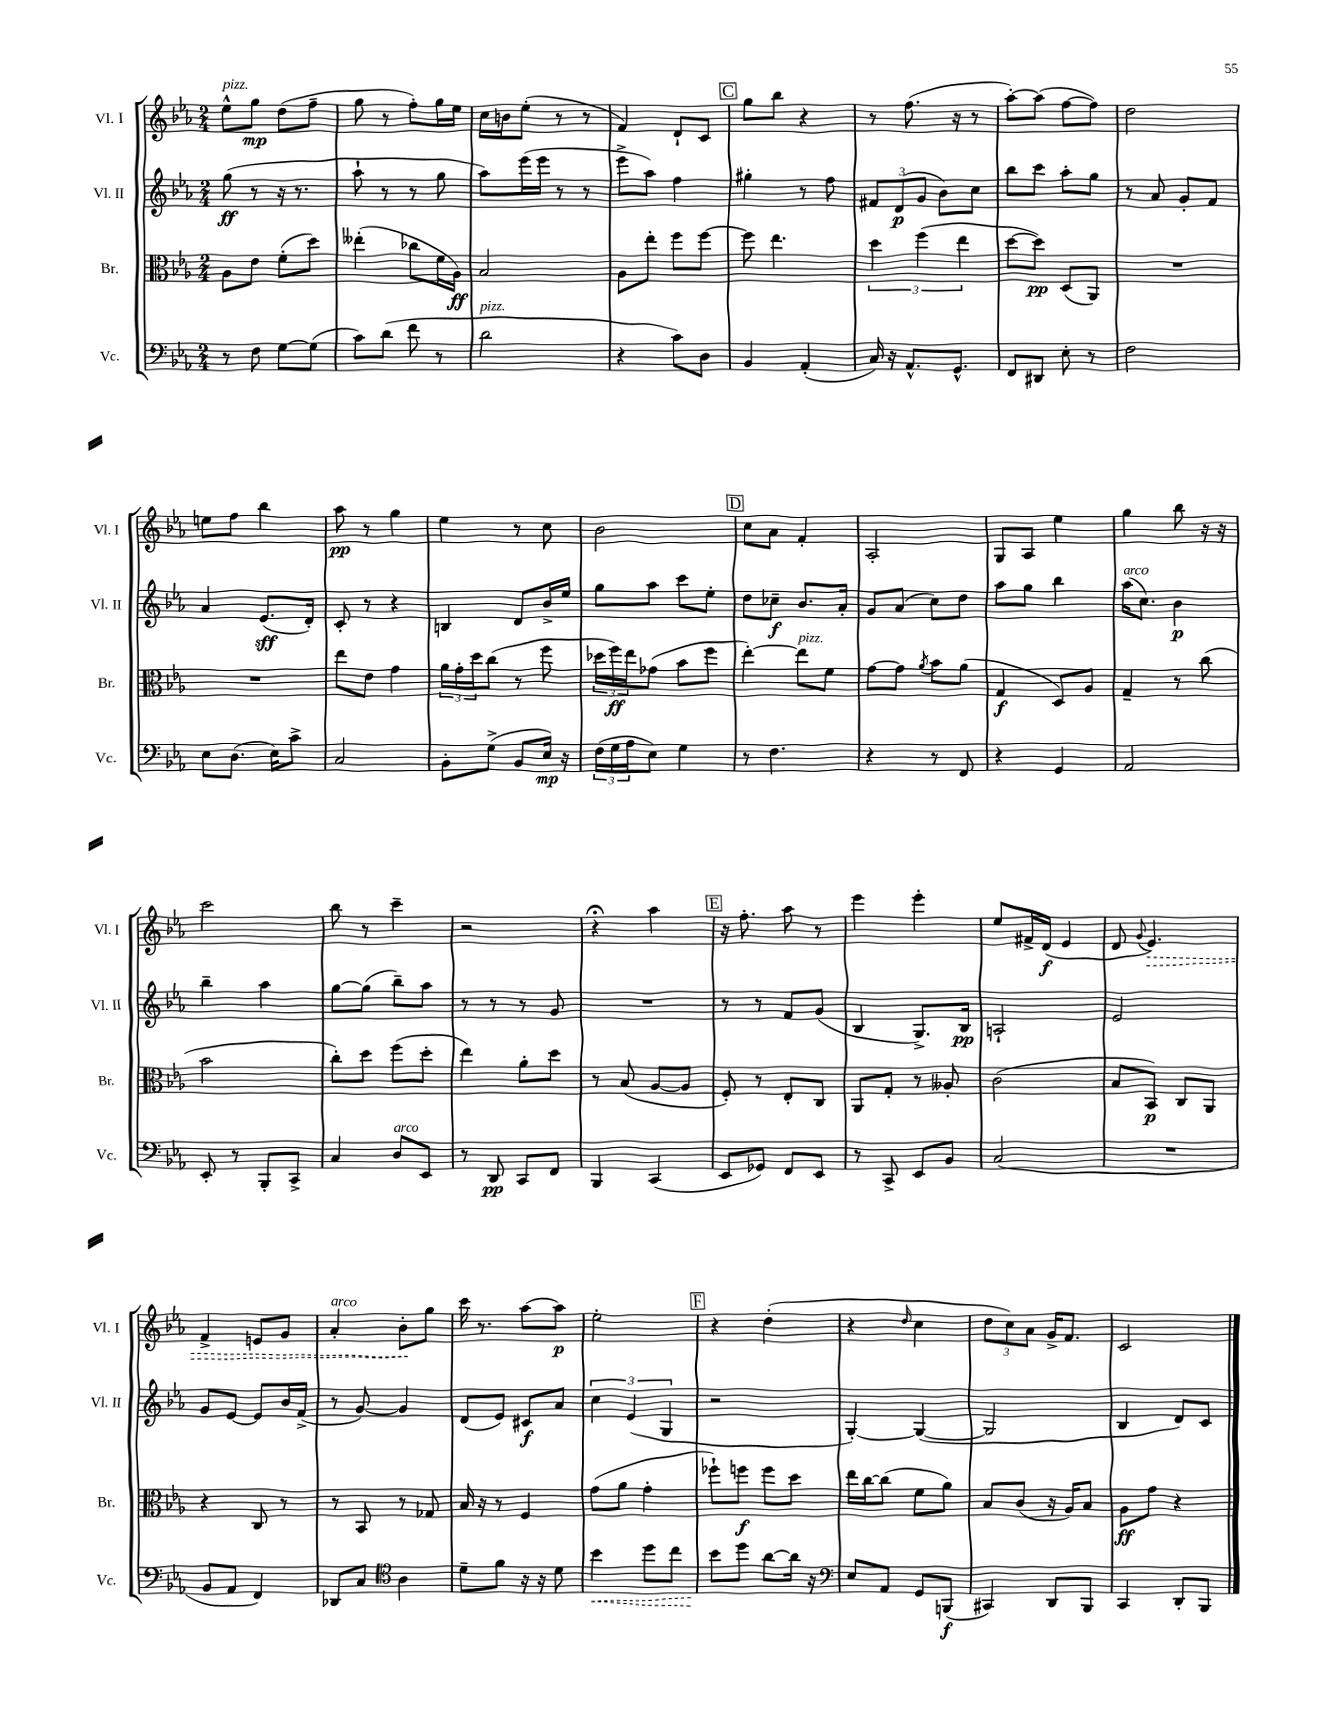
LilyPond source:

<<
\new StaffGroup <<
\new Staff = "s0" \with { instrumentName = "Vl. I" shortInstrumentName = "Vl. I" } {
    \clef treble \key ees \major \numericTimeSignature \time 2/4
    ees''8-^^\markup { \italic "pizz." } g''8\mp d''8( f''8-- |
    g''8 r8 f''8-.) g''16 ees''16 |
    c''16 b'16 ees''8-.( r8 r8 |
    f'4) d'8-! c'8 |
    \mark \markup { \box "C" } g''8 bes''8 r4 |
    r8 f''8.( r16 r8 |
    aes''8~-.) aes''8( f''8~ f''8) |
    d''2 |
    e''8 f''8 bes''4 |
    aes''8\pp r8 g''4 |
    ees''4 r8 c''8 |
    bes'2 |
    \mark \markup { \box "D" } c''8 aes'8 f'4-. |
    aes2-. |
    g8 aes8 ees''4 |
    g''4 bes''8 r16 r16 |
    c'''2 |
    bes''8 r8 c'''4-- |
    r2 |
    r4\fermata aes''4 |
    \mark \markup { \box "E" } r16 f''8.-. aes''8 r8 |
    ees'''4 ees'''4-. |
    ees''8 fis'16-> d'16\f( ees'4 |
    d'8 \appoggiatura { g'8 } \once \override Hairpin.style = #'dashed-line ees'4.\>) |
    f'4-> e'8 g'8 |
    aes'4-.^\markup { \italic "arco" } bes'8-.\! g''8 |
    c'''16 r8. aes''8~ aes''8\p |
    ees''2-. |
    \mark \markup { \box "F" } r4 d''4-.( |
    r4 \grace { d''16 } c''4 |
    \tuplet 3/2 { d''8 c''8) aes'8 } g'16-> f'8. |
    c'2 \bar "|." |
}
\new Staff = "s1" \with { instrumentName = "Vl. II" shortInstrumentName = "Vl. II" } {
    \clef treble \key ees \major \numericTimeSignature \time 2/4
    g''8\ff( r8 r16 r8. |
    aes''8-! r8 r8 g''8 |
    aes''8) ees'''16( ees'''16 r8 r8 |
    ees'''8-> aes''8) f''4 |
    \mark \markup { \box "C" } gis''4-. r8 f''8 |
    \tuplet 3/2 { fis'8 d'8\p( g'8 } bes'8) c''8 |
    bes''8 c'''8 aes''8-. g''8 |
    r8 aes'8 g'8-. f'8 |
    aes'4 ees'8.\sff( d'16-.) |
    c'8-. r8 r4 |
    b4 d'8 bes'16-> ees''16 |
    g''8 aes''8 c'''8 ees''8-. |
    \mark \markup { \box "D" } d''8 ces''8--\f bes'8. aes'16-. |
    g'8 aes'8( c''8) d''8 |
    aes''8 g''8 bes''4 |
    aes''16^\markup { \italic "arco" }( c''8.) bes'4\p |
    bes''4-- aes''4 |
    g''8~ g''8( bes''8--) aes''8 |
    r8 r8 r8 g'8 |
    R2 |
    \mark \markup { \box "E" } r8 r8 f'8 g'8( |
    bes4 g8.->) bes16\pp |
    a2-! |
    ees'2 |
    g'8 ees'8~ ees'8 bes'16 f'16->( |
    r8 g'8~) g'4 |
    d'8( ees'8) cis'8\f aes'8 |
    \tuplet 3/2 { c''4 ees'4( g4 } |
    \mark \markup { \box "F" } r2 |
    g4~-.) g4~( |
    g2 |
    bes4 d'8) c'8 \bar "|." |
}
\new Staff = "s2" \with { instrumentName = "Br." shortInstrumentName = "Br." } {
    \clef alto \key ees \major \numericTimeSignature \time 2/4
    aes8 ees'8 f'8-.( d''8) |
    eeses''4-.( ces''8 f'16 aes16\ff) |
    bes2 |
    aes8 ees''8-. f''8 f''8~ |
    \mark \markup { \box "C" } f''8 ees''4. |
    \tuplet 3/2 { d''4 f''4( ees''4 } |
    d''8~ d''8\pp) d8( aes,8) |
    R2 |
    R2 |
    ees''8 ees'8 g'4 |
    \tuplet 3/2 { aes'16 g'16-. d''16 } c''8( r8 f''8 |
    \tuplet 3/2 { des''16 f''16\ff) ees''16 } ges'8( bes'8 f''8 |
    \mark \markup { \box "D" } ees''4~-.) ees''8^\markup { \italic "pizz." } f'8 |
    g'8~ g'8 \acciaccatura { aes'8 } bes'8 aes'8( |
    g4\f d8) aes8 |
    g4-- r8 c''8( |
    bes'2 |
    c''8-.) d''8 f''8( d''8-. |
    ees''4) aes'8-. d''8 |
    r8 bes8( aes8~ aes8 |
    \mark \markup { \box "E" } f8-.) r8 ees8-. c8 |
    aes,8 g8-. r8 aeses8-. |
    c'2( |
    bes8 bes,8\p) c8 aes,8 |
    r4 c8 r8 |
    r8 bes,8 r8 ges8 |
    bes16 r16 r8 f4 |
    g'8( aes'8 g'4-. |
    \mark \markup { \box "F" } fes''8-!) f''8\f f''8 d''8 |
    ees''16 c''16~ c''8( f'8 aes'8) |
    bes8 c'8( r16 aes16) bes8 |
    aes8\ff g'8 r4 \bar "|." |
}
\new Staff = "s3" \with { instrumentName = "Vc." shortInstrumentName = "Vc." } {
    \clef bass \key ees \major \numericTimeSignature \time 2/4
    r8 f8 g8~ g8( |
    c'8) d'8( f'8 r8 |
    d'2^\markup { \italic "pizz." } |
    r4 c'8) d8 |
    \mark \markup { \box "C" } bes,4 aes,4-.( |
    c16) r16 aes,8.-^ g,8.-^ |
    f,8 dis,8 ees8-. r8 |
    f2 |
    ees8 d8.( ees16) c'8-> |
    c2 |
    bes,8-. g8->( bes,8 ees16\mp) r16 |
    \tuplet 3/2 { f16( g16 aes16 } ees8) g4 |
    \mark \markup { \box "D" } r8 f4. |
    r4 r8 f,8 |
    r4 g,4 |
    aes,2 |
    ees,8-. r8 bes,,8-. c,8-> |
    c4 d8^\markup { \italic "arco" } ees,8 |
    r8 d,8\pp c,8 f,8 |
    bes,,4 c,4( |
    \mark \markup { \box "E" } ees,8 ges,8) f,8 ees,8 |
    r8 c,8-> ees,8 bes,8 |
    c2( |
    R2 |
    bes,8 aes,8 f,4) |
    des,8 c8 \clef tenor aes4 |
    d'8-- f'8 r16 r16 d'8 |
    \once \override Hairpin.style = #'dashed-line bes'4\< d''8 c''8 |
    \mark \markup { \box "F" } bes'8\! d''8 aes'8~ aes'16 r16 |
    \clef bass ees8 aes,8 g,8 b,,8\f( |
    cis,4) d,8 bes,,8 |
    c,4 d,8-. bes,,8 \bar "|." |
}
>>
>>
\layout { \context { \Score \remove "Bar_number_engraver" } }
